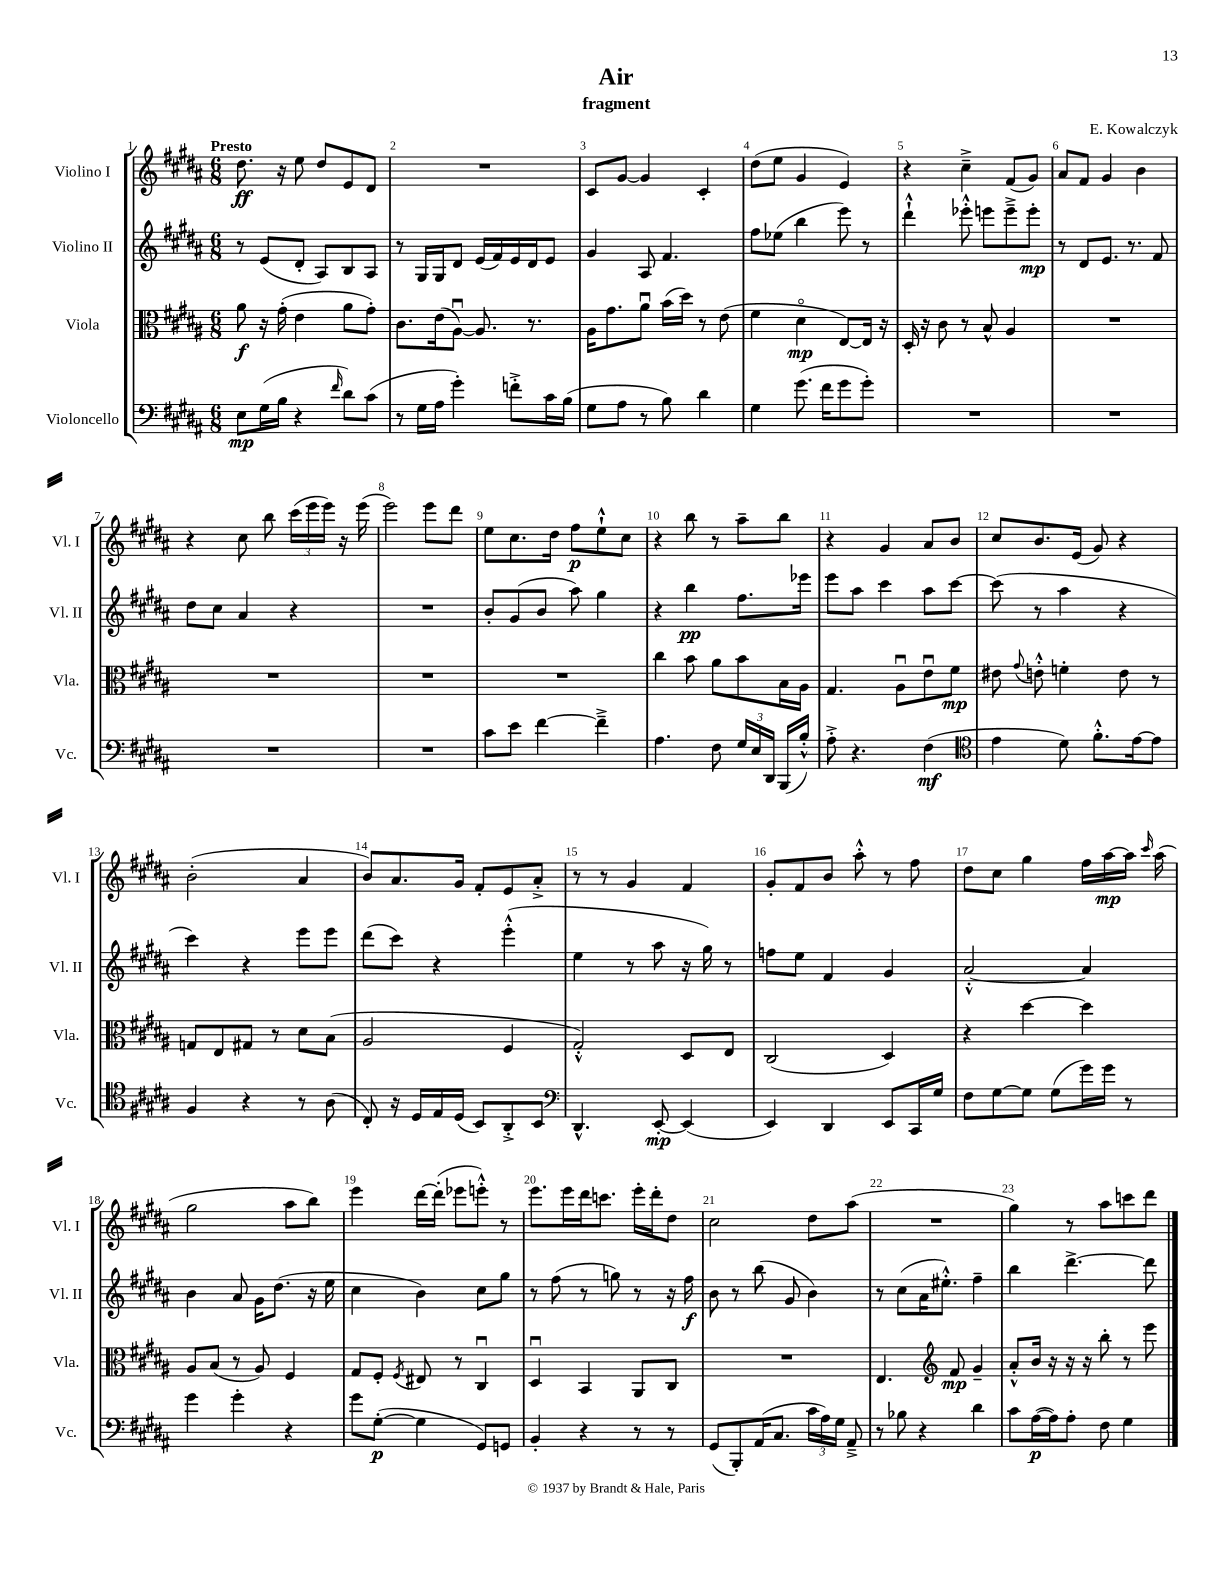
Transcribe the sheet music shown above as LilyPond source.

\header { title = "Air" composer = "E. Kowalczyk" subtitle = "fragment" }
<<
\new StaffGroup <<
\new Staff = "s0" \with { instrumentName = "Violino I" shortInstrumentName = "Vl. I" } {
    \clef treble \key b \major \numericTimeSignature \time 6/8 \tempo "Presto"
    \autoBeamOff dis''8.\ff r16 e''8 dis''8[ e'8 dis'8] |
    R2. |
    cis'8[ gis'8]~ gis'4 cis'4-. |
    dis''8[( e''8] gis'4 e'4) |
    r4 cis''4---> fis'8[( gis'8]) |
    ais'8[ fis'8] gis'4 b'4 |
    r4 cis''8 b''8 \tuplet 3/2 { cis'''16[( e'''16 e'''16]) } r16 e'''16( |
    e'''2) e'''8[ dis'''8] |
    e''8[ cis''8. dis''16] fis''8[\p e''8-!-^ cis''8] |
    r4 b''8 r8 ais''8[-- b''8] |
    r4 gis'4 ais'8[ b'8] |
    cis''8[ b'8. e'16]( gis'8) r4 |
    b'2-.( ais'4 |
    b'8[) ais'8. gis'16] fis'8[-. e'8 ais'8]-.-> |
    r8 r8 gis'4 fis'4 |
    gis'8[-. fis'8 b'8] ais''8-.-^ r8 fis''8 |
    dis''8[ cis''8] gis''4 fis''16[ ais''16~\mp ais''16] \grace { cis'''16 } ais''16( |
    gis''2 ais''8[ b''8]) |
    e'''4 dis'''16[~ dis'''16]-.( ees'''8[ e'''8]-.-^) r8 |
    e'''8.[ e'''16 dis'''16 c'''8.] e'''16[-. dis'''16-. dis''8] |
    cis''2 dis''8[ ais''8]( |
    R2. |
    gis''4) r8 ais''8[ c'''8 dis'''8] \bar "|." |
}
\new Staff = "s1" \with { instrumentName = "Violino II" shortInstrumentName = "Vl. II" } {
    \clef treble \key b \major \numericTimeSignature \time 6/8
    \autoBeamOff r8 e'8[( dis'8]-. ais8[) b8 ais8] |
    r8 gis16[ gis16 dis'8] e'16[( fis'16) e'16 dis'16 e'8] |
    gis'4 ais8 fis'4. |
    fis''8[ ees''8]( b''4 e'''8) r8 |
    dis'''4-!-^ ees'''8-.-^ e'''8[ e'''8---> e'''8]-.\mp |
    r8 dis'8[ e'8.] r8. fis'8 |
    dis''8[ cis''8] ais'4 r4 |
    R2. |
    b'8[-. gis'8( b'8] ais''8) gis''4 |
    r4 b''4\pp fis''8.[ ees'''16] |
    e'''8[ ais''8] cis'''4 ais''8[ cis'''8]~ |
    cis'''8( r8 ais''4 r4 |
    cis'''4) r4 e'''8[ e'''8] |
    dis'''8[( cis'''8]) r4 e'''4-.-^( |
    e''4 r8 ais''8 r16 gis''16) r8 |
    f''8[ e''8] fis'4 gis'4 |
    ais'2~-.-^ ais'4 |
    b'4 ais'8 gis'16[ dis''8.]( r16 e''16 |
    cis''4 b'4) cis''8[ gis''8] |
    r8 fis''8( r8 g''8) r8 r16 fis''16\f |
    b'8 r8 b''8( gis'8 b'4) |
    r8 cis''8[( ais'16 eis''8.]-.-^) fis''4-- |
    b''4 dis'''4.~-> dis'''8 \bar "|." |
}
\new Staff = "s2" \with { instrumentName = "Viola" shortInstrumentName = "Vla." } {
    \clef alto \key b \major \numericTimeSignature \time 6/8
    \autoBeamOff ais'8\f r16 gis'16-.( e'4 ais'8[ gis'8]-.) |
    cis'8.[ e'16( ais8]~\downbow) ais8. r8. |
    ais16[ gis'8. ais'8]\downbow b'16[( dis''16]) r8 e'8( |
    fis'4 dis'4\flageolet\mp e8[~) e16] r16 |
    dis16-. r16 cis'8 r8 b8-^ ais4 |
    R2. |
    R2. |
    R2. |
    R2. |
    cis''4 b'8 ais'8[ b'8 b16 ais16] |
    gis4. ais8[\downbow e'8\downbow fis'8]\mp |
    eis'8 \appoggiatura { gis'8 } e'8-.-^ f'4-. e'8 r8 |
    g8[ e8 gis8] r8 dis'8[ b8]( |
    ais2 fis4 |
    gis2-.-^) dis8[ e8] |
    cis2( dis4) |
    r4 dis''4~ dis''4 |
    ais8[ b8]( r8 ais8) fis4 |
    gis8[ fis8]-. \acciaccatura { fis8 } eis8 r8 cis4\downbow |
    dis4\downbow b,4 ais,8[ cis8] |
    R2. |
    e4. \clef treble fis'8\mp gis'4-- |
    ais'8[-.-^ b'16] r16 r16 r16 b''8-. r8 e'''8 \bar "|." |
}
\new Staff = "s3" \with { instrumentName = "Violoncello" shortInstrumentName = "Vc." } {
    \clef bass \key b \major \numericTimeSignature \time 6/8
    \autoBeamOff e8[\mp gis16( b16] r4 \grace { fis'16 } dis'8[) cis'8]( |
    r8 gis16[ ais16] gis'4-.) f'8[-.-> cis'16 b16]( |
    gis8[ ais8] r8 b8) dis'4 |
    gis4 gis'8.( fis'16[ gis'8 gis'8]-.) |
    R2. |
    R2. |
    R2. |
    R2. |
    cis'8[ e'8] fis'4~ fis'4---> |
    ais4. fis8 \tuplet 3/2 { gis16[ e16 dis,16] } b,,16[( b16]-.-^) |
    ais8-.-> r4. fis4\mf( |
    \clef tenor e'4 dis'8) fis'8.[-.-^ e'16~ e'8] |
    fis4 r4 r8 ais8( |
    cis8-.) r16 dis16[ e16 dis16]( b,8[) ais,8-.-> b,8] |
    \clef bass dis,4.-^ e,8~-.\mp e,4( |
    e,4) dis,4 e,8[ cis,16 gis16] |
    fis8[ gis8~ gis8] gis8[( gis'16) gis'16] r8 |
    gis'4 gis'4-. r4 |
    gis'8[ gis8]~-.\p( gis4 gis,8[) g,8] |
    b,4-. r4 r8 r8 |
    gis,8[( b,,8-.) ais,16( cis8.] \tuplet 3/2 { cis'16[ ais16) gis16] } ais,8---> |
    r8 bes8 r4 dis'4 |
    cis'8[ ais16~\p( ais16) ais8]-. fis8 gis4 \bar "|." |
}
>>
>>
\layout { \context { \Score \override BarNumber.break-visibility = ##(#f #t #t) barNumberVisibility = #all-bar-numbers-visible } }
